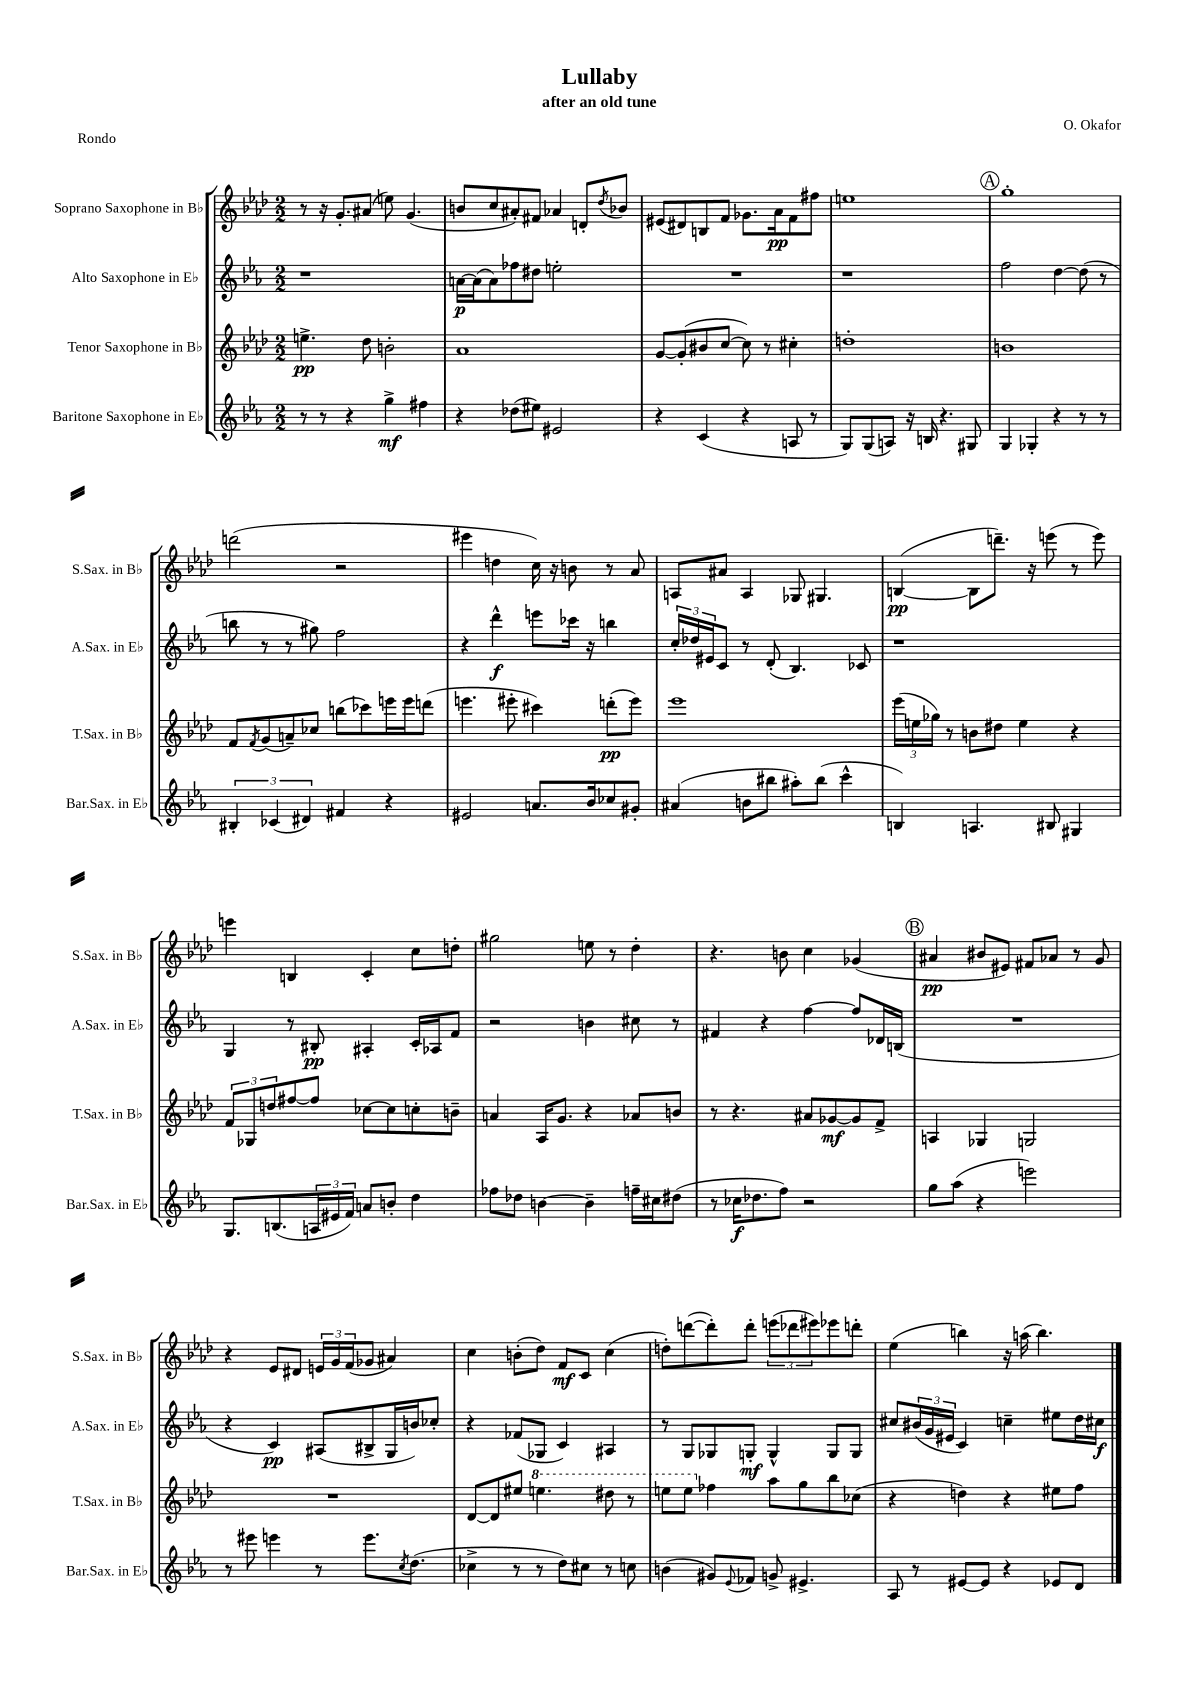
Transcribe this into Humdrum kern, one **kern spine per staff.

**kern	**kern	**kern	**kern
*staff4	*staff3	*staff2	*staff1
*clefG2	*clefG2	*clefG2	*clefG2
*k[b-e-a-]	*k[b-e-a-d-]	*k[b-e-a-]	*k[b-e-a-d-]
*M2/2	*M2/2	*M2/2	*M2/2
8r	4.ee^	1r	8r
8r	.	.	16r
.	.	.	8.g'
4r	.	.	.
.	8dd-	.	(8a#
4gg^	2b'	.	8ee)
.	.	.	(4.g
4ff#	.	.	.
=	=	=	=
4r	1a-	[16a	8b
.	.	(16a]	.
.	.	8a)	8cc
(8dd-	.	8ff-	8a#')
8ee#)	.	8dd#	8f#
2e#	.	2ee'	4a-
.	.	.	8d'
.	.	.	8qdd-
.	.	.	8b-
=	=	=	=
4r	[8g	1r	(8e#
.	(8g']	.	8d#)
(4c	8b#	.	8B
.	[8cc	.	8f
4r	8cc])	.	8.g-
.	8r	.	.
.	.	.	16a-
8A	4cc#'	.	8f
8r	.	.	8ff#
=	=	=	=
8G)	1dd'	1r	1ee
(8G	.	.	.
8A)	.	.	.
16r	.	.	.
16B	.	.	.
4.r	.	.	.
8G#	.	.	.
=	=	=	=
4G	1b	2ff	1gg'
4G-'	.	.	.
4r	.	[4dd	.
8r	.	(8dd]	.
8r	.	8r	.
=	=	=	=
6B#'	8f	8bb	(2ddd
.	8qf	.	.
.	(8g	8r	.
(6c-	.	.	.
.	8a~)	8r	.
6d#)	.	.	.
.	8cc-	8gg#)	.
4f#	(8bb	2ff	2r
.	8ccc-)	.	.
4r	16eee	.	.
.	16eee	.	.
.	(8ddd	.	.
=	=	=	=
2e#	4.eee	4r	4eee#
.	.	4ddd^^	4dd
.	8eee#'	.	.
8.a	4ccc#)	8eee	16cc)
.	.	.	16r
.	.	16ccc-	8b
16b-	.	16r	.
8cc-	(8ddd'	4bb	8r
8g#'	8eee#)	.	8a-
=	=	=	=
(4a#	1eee-	24cc'	8A
.	.	24dd-	.
.	.	24e#	.
.	.	8c	8a#
8b	.	8r	4A
8bb#	.	(8d'	.
8aa#')	.	4.B-)	8G-
(8bb#	.	.	4.G#
4ccc^^	.	.	.
.	.	8c-	.
=	=	=	=
4B)	(24eee-	1r	([4B
.	24ee	.	.
.	24gg-)	.	.
.	8r	.	.
4.A	8b	.	8B]
.	8dd#	.	8.ddd~)
.	4ee	.	.
.	.	.	16r
8B#	.	.	(8eee
4G#	4r	.	8r
.	.	.	8eee)
=	=	=	=
8.G	12f	4G	4eee
.	12G-	.	.
.	12dd	.	.
(8.B	.	.	.
.	[8ff#	8r	4B
24A	8ff#]	8B#'	.
24e#	.	.	.
24f)	.	.	.
8a	[8cc-	4A#'	4c'
8b'	8cc-]	.	.
4dd	8cc'	16c'	8cc
.	.	16A-	.
.	8b~	8f	8dd'
=	=	=	=
8ff-	4a	2r	2gg#
8dd-	.	.	.
[4b	16A-	.	.
.	8.g	.	.
4b~]	4r	4b	8ee
.	.	.	8r
16ff~	8a-	8cc#	4dd-'
16cc#	.	.	.
(8dd#	8b	8r	.
=	=	=	=
8r	8r	4f#	4.r
16cc-	4.r	.	.
8.dd-	.	.	.
.	.	4r	.
8ff)	.	.	8b
2r	8a#	[4ff	4cc
.	[8g-	.	.
.	8g-]	8ff]	(4g-
.	8f^	16d-	.
.	.	(16B	.
=	=	=	=
8gg	4A	1r	4a#
(8aa-	.	.	.
4r	4G-	.	8b#
.	.	.	8e#)
2eee)	2G	.	8f#
.	.	.	8a-
.	.	.	8r
.	.	.	8g
=	=	=	=
8r	1r	4r	4r
8eee#	.	.	.
4eee	.	4c)	8e-
.	.	.	8d#
8r	.	(8A#	24e
.	.	.	24g
.	.	.	(24f
8.eee	.	8B#^	8g-
.	.	16G	4a#)
8qcc	.	.	.
(8.dd	.	16b)	.
.	.	8cc-'	.
=	=	=	=
4cc-^	[8d-	4r	4cc
.	8d-]	.	.
8r	8ee#	(8f-	(8b'
8r	4.eee	8G-	8dd-)
8dd)	.	4c)	8f
8cc#	.	.	8c
8r	8ddd#	4A#	(4cc
8cc	8r	.	.
=	=	=	=
(4b	8eee	8r	8dd')
.	8eee	8G	([8ddd
8g#)	4ff-	8G-	8ddd'])
8qqe-	.	.	.
8f-	.	8G'	8ddd'
8g^	8aa-	4G^^	(12eee
.	.	.	12ddd-
4.e#^	8gg	.	.
.	.	.	12eee#)
.	8bb-	8G	8eee-
.	(8cc-	8G	8ddd'
=	=	=	=
8A-	4r	8cc#	(4ee-
8r	.	(24b#	.
.	.	24g	.
.	.	24e#	.
[8e#	4dd)	4c)	4bb)
8e#]	.	.	.
4r	4r	4cc~	16r
.	.	.	(16aa
.	.	.	4.bb)
8e-	8ee#	8ee#	.
8d	8ff	16dd	.
.	.	16cc#	.
==	==	==	==
*-	*-	*-	*-
